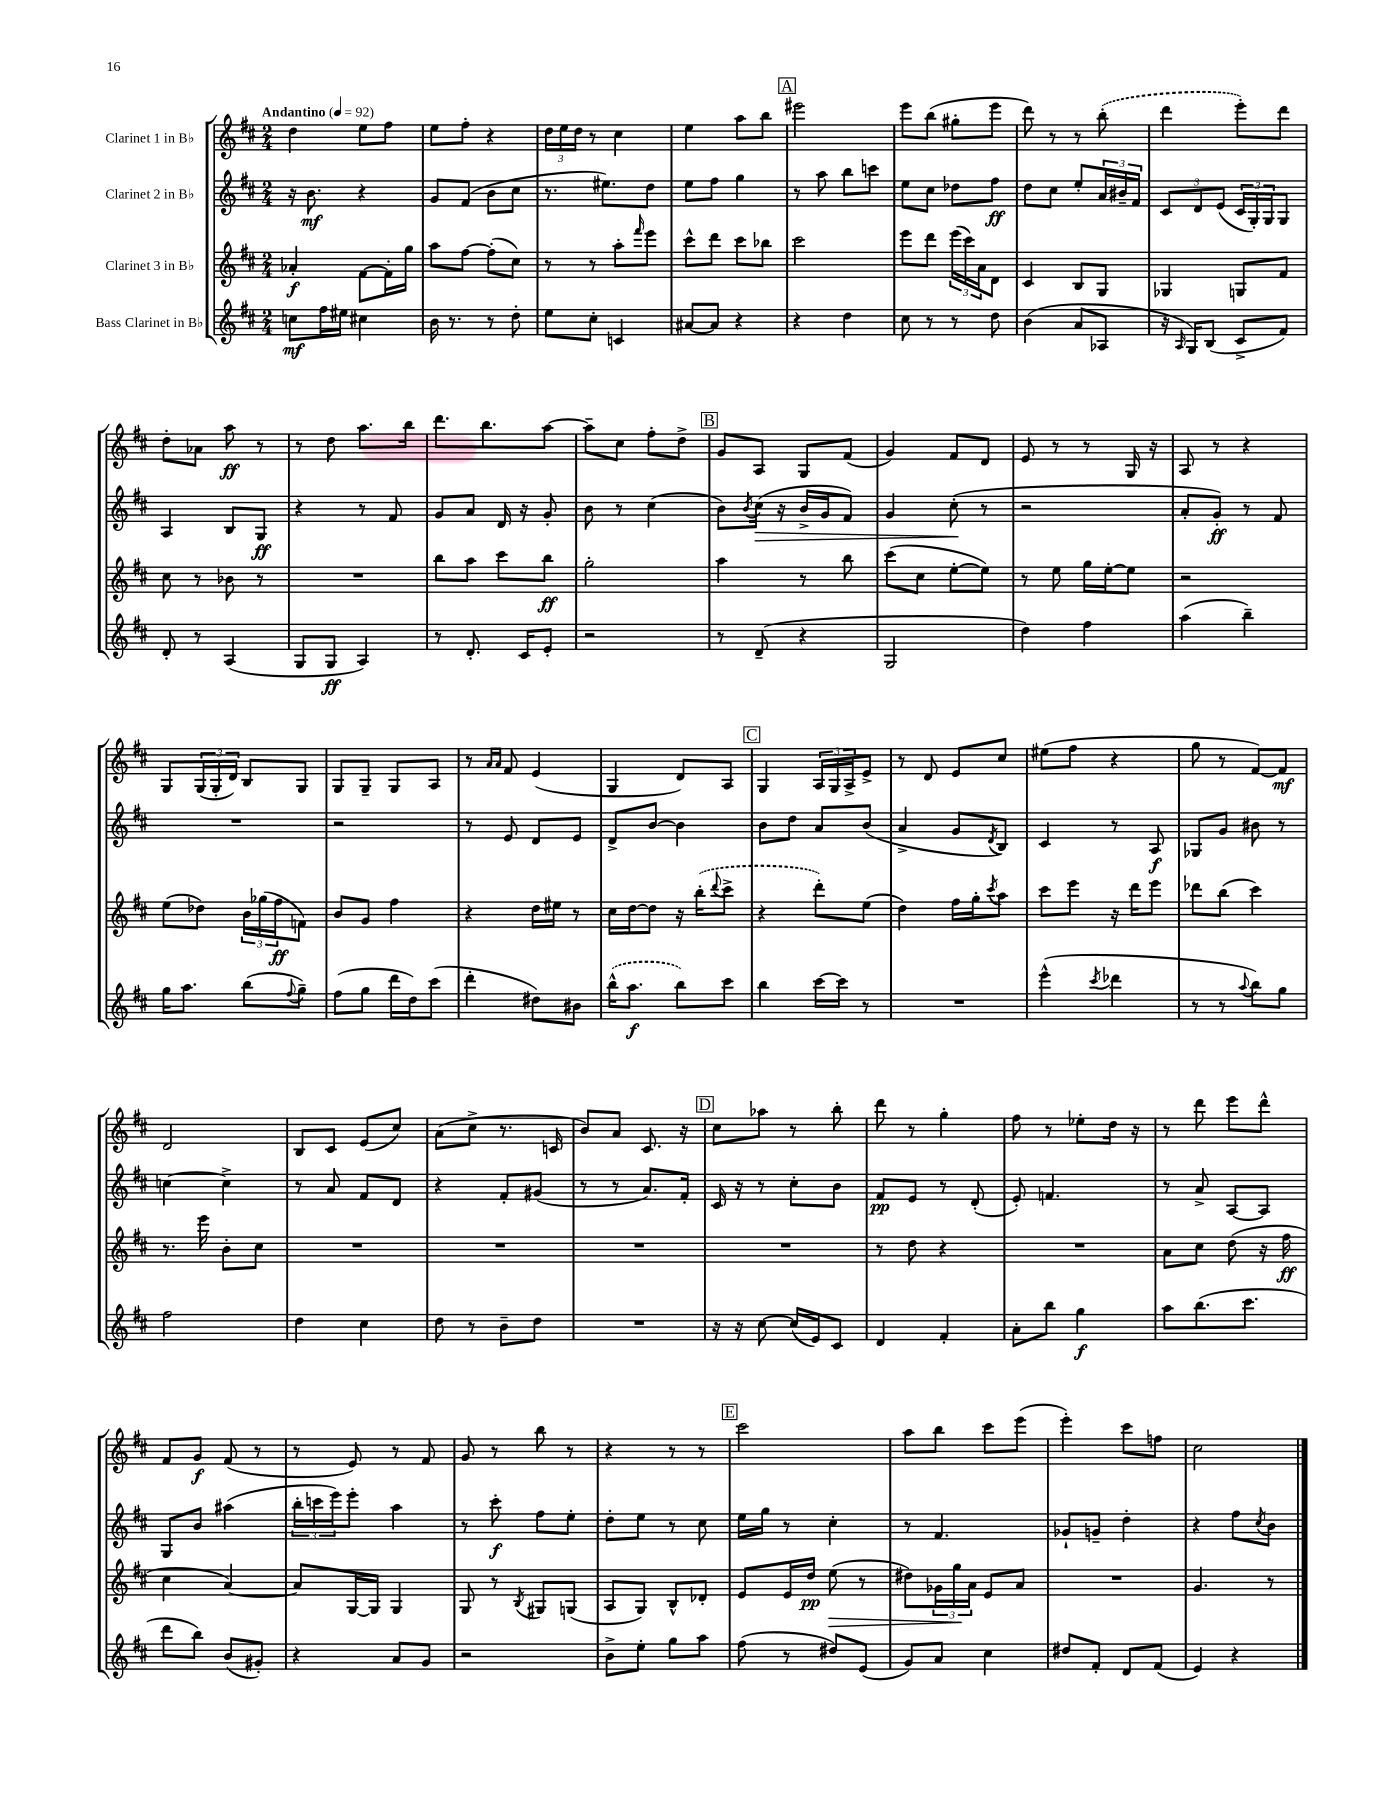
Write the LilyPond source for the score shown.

<<
\new StaffGroup <<
\new Staff = "s0" \with { instrumentName = "Clarinet 1 in Bb" } {
    \clef treble \key d \major \numericTimeSignature \time 2/4 \tempo "Andantino" 4 = 92
    d''4 e''8 fis''8 |
    e''8 fis''8-. r4 |
    \tuplet 3/2 { d''16 e''16 d''16 } r8 cis''4 |
    e''4 a''8 b''8 |
    \mark \markup { \box "A" } eis'''2 |
    e'''8 b''8( gis''8-. e'''8 |
    d'''8) r8 r8 \once \slurDashed b''8-.( |
    d'''4 e'''8-.) d'''8 |
    d''8-. aes'8 a''8\ff r8 |
    r8 d''8 a''8. b''16 |
    d'''8. b''8. a''8~ |
    a''8-- cis''8 fis''8-. d''8-> |
    \mark \markup { \box "B" } g'8 a8 g8 fis'8( |
    g'4) fis'8 d'8 |
    e'8 r8 r8 g16 r16 |
    a8 r8 r4 |
    g8 \tuplet 3/2 { g16( g16-. d'16) } b8 g8 |
    g8 g8-- g8 a8 |
    r8 \grace { a'16 a'16 } fis'8 e'4( |
    g4 d'8) a8 |
    \mark \markup { \box "C" } g4 \tuplet 3/2 { a16 g16 a16-> } e'8-> |
    r8 d'8 e'8 cis''8 |
    eis''8( fis''8 r4 |
    g''8 r8 fis'8~) fis'8\mf |
    d'2 |
    b8 cis'8 e'8( cis''8) |
    a'8( cis''8-> r8. c'16 |
    b'8) a'8 cis'8. r16 |
    \mark \markup { \box "D" } cis''8 aes''8 r8 b''8-. |
    d'''8 r8 g''4-. |
    fis''8 r8 ees''8-. d''16 r16 |
    r8 d'''8 e'''8 d'''8-^ |
    fis'8 g'8\f fis'8( r8 |
    r8 e'8) r8 fis'8 |
    g'8 r8 b''8 r8 |
    r4 r8 r8 |
    \mark \markup { \box "E" } cis'''2 |
    a''8 b''8 cis'''8 e'''8( |
    e'''4-.) cis'''8 f''8 |
    cis''2 \bar "|." |
}
\new Staff = "s1" \with { instrumentName = "Clarinet 2 in Bb" } {
    \clef treble \key d \major \numericTimeSignature \time 2/4
    r16 b'8.\mf r4 |
    g'8 fis'8( b'8 cis''8 |
    r8. eis''8.) d''8 |
    e''8 fis''8 g''4 |
    \mark \markup { \box "A" } r8 a''8 b''8 c'''8 |
    e''8 cis''8 des''8 fis''8\ff |
    d''8 cis''8 e''8-. \tuplet 3/2 { a'16 bis'16-- fis'16 } |
    \tuplet 3/2 { cis'8 d'8 e'8( } \tuplet 3/2 { cis'16 g16-.) g16 } g8 |
    a4 b8 g8\ff |
    r4 r8 fis'8 |
    g'8 a'8 d'16 r16 g'8-. |
    b'8 r8 cis''4( |
    \mark \markup { \box "B" } b'8) \acciaccatura { b'8 } cis''16\>( r16 b'16-> g'16 fis'8) |
    g'4 cis''8-.\!( r8 |
    r2 |
    a'8-. g'8-.\ff) r8 fis'8 |
    R2 |
    r2 |
    r8 e'8 d'8 e'8 |
    d'8-> b'8~ b'4 |
    \mark \markup { \box "C" } b'8 d''8 a'8 b'8( |
    a'4-> g'8 \acciaccatura { d'8 } b8) |
    cis'4 r8 a8\f |
    ges8 g'8 bis'8 r8 |
    c''4~ c''4-> |
    r8 a'8 fis'8 d'8 |
    r4 fis'8-. gis'8( |
    r8 r8 a'8.) fis'16-. |
    \mark \markup { \box "D" } cis'16 r16 r8 cis''8-. b'8 |
    fis'8\pp e'8 r8 d'8-.( |
    e'8-.) f'4. |
    r8 a'8-> a8~ a8 |
    g8 b'8 ais''4( |
    \tuplet 3/2 { b''16-. c'''16 e'''16) } e'''8-. a''4 |
    r8 cis'''8-.\f fis''8 e''8-. |
    d''8-. e''8 r8 cis''8 |
    \mark \markup { \box "E" } e''16 g''16 r8 cis''4-. |
    r8 fis'4. |
    ges'8-! g'8-- d''4-. |
    r4 fis''8 \acciaccatura { cis''8 } b'8 \bar "|." |
}
\new Staff = "s2" \with { instrumentName = "Clarinet 3 in Bb" } {
    \clef treble \key d \major \numericTimeSignature \time 2/4
    aes'4-.\f fis'8~ fis'16-. g''16 |
    a''8 fis''8~ fis''8-.( cis''8) |
    r8 r8 a''8-. \grace { fis'''16 } e'''8 |
    cis'''8-^ d'''8 cis'''8 bes''8 |
    \mark \markup { \box "A" } cis'''2 |
    e'''8 d'''8 \tuplet 3/2 { e'''16( cis'''16) a'16 } d'8 |
    cis'4 b8 g8 |
    ges4 g8 fis'8 |
    cis''8 r8 bes'8 r8 |
    R2 |
    b''8 a''8 cis'''8 b''8\ff |
    g''2-. |
    \mark \markup { \box "B" } a''4 r8 b''8 |
    cis'''8( cis''8 e''8~-. e''8) |
    r8 e''8 g''16 e''16~-. e''8 |
    r2 |
    e''8( des''8) \tuplet 3/2 { b'16 ges''16( fis''16\ff } f'8) |
    b'8 g'8 fis''4 |
    r4 d''16 eis''16 r8 |
    cis''16 d''16~ d''8 r16 \once \slurDashed b''16-.( \appoggiatura { d'''8 } cis'''8-> |
    \mark \markup { \box "C" } r4 d'''8-.) e''8( |
    d''4) fis''16 g''16-. \acciaccatura { cis'''8 } a''8 |
    cis'''8 e'''8 r16 d'''16 e'''8 |
    des'''8 b''8( cis'''4) |
    r8. e'''16 b'8-. cis''8 |
    R2 |
    R2 |
    R2 |
    \mark \markup { \box "D" } R2 |
    r8 d''8 r4 |
    R2 |
    a'8 cis''8 d''8( r16 fis''16\ff |
    cis''4 a'4~) |
    a'8 g16~ g16 g4 |
    g8 r8 \acciaccatura { b8 } gis8 g8( |
    a8 g8) b8-^ des'8-. |
    \mark \markup { \box "E" } e'8 e'16 d''16\pp e''8\>( r8 |
    dis''8) \tuplet 3/2 { ges'16 g''16\! a'16 } e'8 a'8 |
    R2 |
    g'4. r8 \bar "|." |
}
\new Staff = "s3" \with { instrumentName = "Bass Clarinet in Bb" } {
    \clef treble \key d \major \numericTimeSignature \time 2/4
    c''8\mf fis''16 eis''16 cis''4 |
    b'16 r8. r8 d''8-. |
    e''8 cis''8-. c'4 |
    ais'8~ ais'8 r4 |
    \mark \markup { \box "A" } r4 d''4 |
    cis''8 r8 r8 d''8 |
    b'4( a'8 aes8 |
    r16 \grace { a16 } g16) b8( cis'8-> fis'8) |
    d'8-. r8 a4( |
    g8 g8\ff a4) |
    r8 d'8.-. cis'16 e'8-. |
    r2 |
    \mark \markup { \box "B" } r8 d'8--( r4 |
    g2 |
    d''4) fis''4 |
    a''4( b''4--) |
    g''16 a''8. b''8( \appoggiatura { fis''8 } g''8--) |
    fis''8( g''8 d'''16 d''16) cis'''8( |
    d'''4-. dis''8) bis'8 |
    \once \slurDashed b''16-^( a''8.\f b''8) cis'''8 |
    \mark \markup { \box "C" } b''4 cis'''16~ cis'''16 r8 |
    R2 |
    e'''4-^( \acciaccatura { cis'''8 } des'''4 |
    r8 r8 \appoggiatura { a''8 } b''8) g''8 |
    fis''2 |
    d''4 cis''4 |
    d''8 r8 b'8-- d''8 |
    R2 |
    \mark \markup { \box "D" } r16 r16 cis''8~ cis''16( e'16) cis'8 |
    d'4 fis'4-. |
    a'8-. b''8 g''4\f |
    a''8 b''8.( cis'''8. |
    d'''8 b''8) b'8( gis'8-.) |
    r4 a'8 g'8 |
    r2 |
    b'8-> e''8-. g''8 a''8 |
    \mark \markup { \box "E" } fis''8( r8 dis''8) e'8( |
    g'8) a'8 cis''4 |
    dis''8 fis'8-. d'8 fis'8( |
    e'4) r4 \bar "|." |
}
>>
>>
\layout { \context { \Score \remove "Bar_number_engraver" } }
